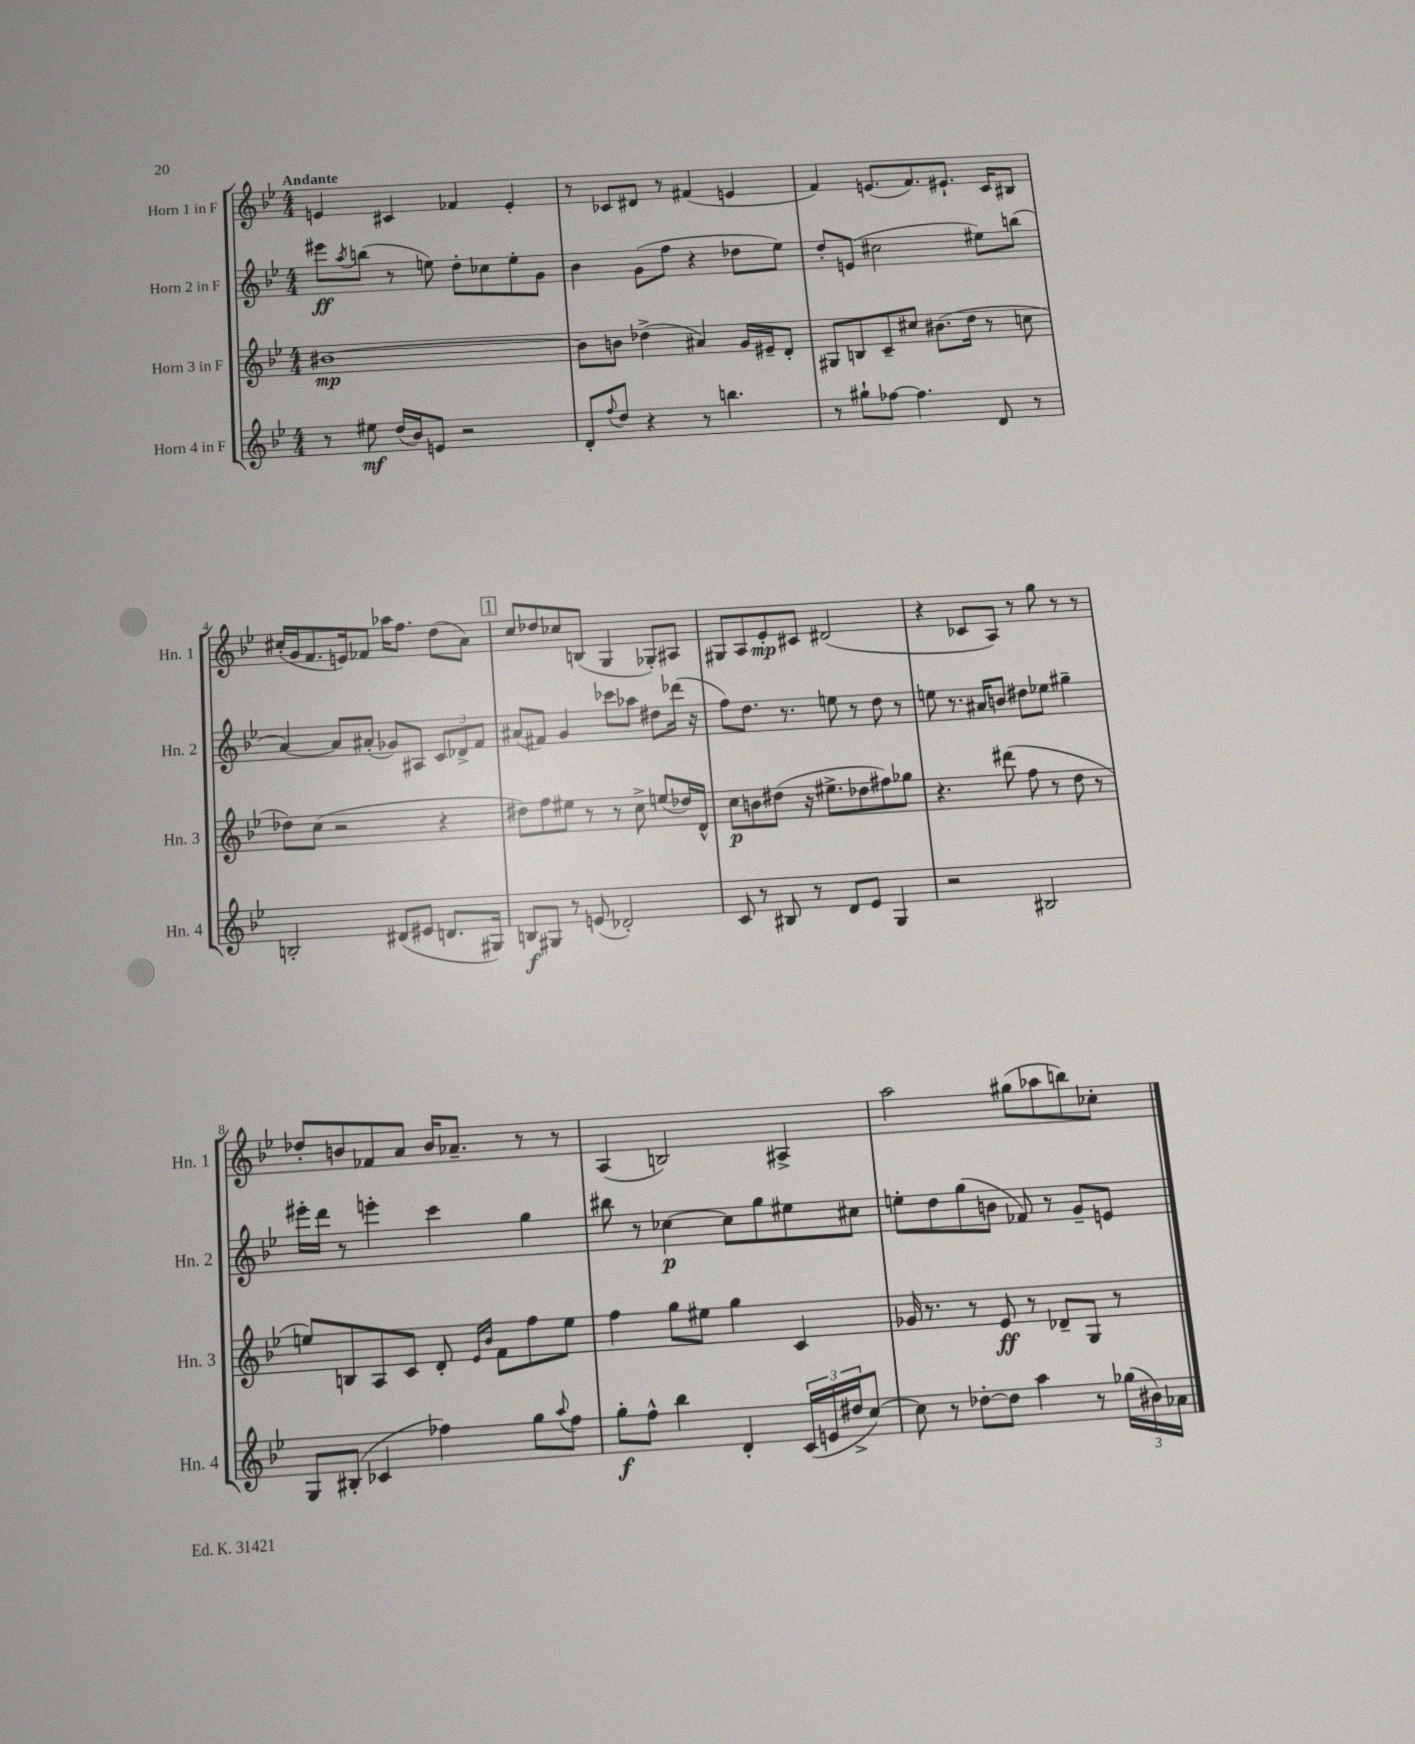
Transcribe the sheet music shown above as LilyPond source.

<<
\new StaffGroup <<
\new Staff = "s0" \with { instrumentName = "Horn 1 in F" shortInstrumentName = "Hn. 1" } {
    \clef treble \key bes \major \numericTimeSignature \time 4/4 \tempo "Andante"
    e'4 cis'4 fes'4 e'4-. |
    r8 ces'8 dis'8 r8 fis'4( e'4 |
    f'4) e'8.( f'8.) eis'8.-! c'16 bis8 |
    cis''16-.( g'16 f'8. e'16) fes'8 aes''16 f''8. d''8( a'8) |
    \mark \markup { \box "1" } c''8 des''8 ces''8 b8( g4 ges8-.) ais8 |
    gis8 a8 ees'8-.\mp cis'8 dis'2( |
    r4 ces'8 a8) r8 g''8 r8 r8 |
    des''8-. b'8 fes'8 a'8 b'16 aes'8.-- r8 r8 |
    a4( b2) ais4-> |
    a''2 gis''8( aes''8 b''8) ces''8-. \bar "|." |
}
\new Staff = "s1" \with { instrumentName = "Horn 2 in F" shortInstrumentName = "Hn. 2" } {
    \clef treble \key bes \major \numericTimeSignature \time 4/4
    eis'''8\ff \acciaccatura { a''8 } b''8( r8 e''8) d''8-. ces''8 e''8-. g'8 |
    bes'4 g'8( f''8 r4 des''8 ees''8) |
    d''8-. e'8( cis''2 eis''8) b''8( |
    a'4~) a'8 ais'8-.( ges'8) ais8 \tuplet 3/2 { c'8 des'8-> f'8 } |
    \mark \markup { \box "1" } ais'8( fis'8) g'4 ces'''8 aes''8 dis''8 des'''16( r16 |
    f''8) d''8. r8. e''8 r8 d''8 r8 |
    e''8 r8. ais'16 b'8 dis''8 ees''8 gis''4-- |
    eis'''16-. d'''16 r8 e'''4-. c'''4 g''4 |
    bis''8 r8 ces''4~\p ces''8 g''8 eis''8 cis''8 |
    e''8-. d''8 g''8( b'8 fes'8) r8 g'8-- e'8 \bar "|." |
}
\new Staff = "s2" \with { instrumentName = "Horn 3 in F" shortInstrumentName = "Hn. 3" } {
    \clef treble \key bes \major \numericTimeSignature \time 4/4
    bis'1~\mp |
    bis'8 b'8 des''4->( ais'4) g'16 eis'16-- d'8-. |
    gis8 b8 c'8-- cis''8 bis'8.( d''16 r8 c''8 |
    des''8) c''8( r2 r4 |
    \mark \markup { \box "1" } dis''8) f''8 eis''8 r8 r8 c''8-> e''8( des''16) d'16-^ |
    c''8\p b'8 dis''8( r16 eis''8.-> des''8 fis''8) ges''8 |
    r4. dis'''8( f''8 r8 d''8 r8 |
    e''8) b8 a8 c'8 d'8-. \grace { ees'16 bes'16 } f'8 f''8 e''8 |
    f''4 g''8 eis''8 g''4 c'4 |
    ges'16 r8. r8 ees'8\ff r8 des'8-- g8 r8 \bar "|." |
}
\new Staff = "s3" \with { instrumentName = "Horn 4 in F" shortInstrumentName = "Hn. 4" } {
    \clef treble \key bes \major \numericTimeSignature \time 4/4
    r8 eis''8\mf d''16( bes'16) e'8 r2 |
    d'8-. \appoggiatura { f''8 } d''8 r4 r8 b''4. |
    r8 gis''8-! fes''8~ fes''4. d'8 r8 |
    b2-. dis'8( eis'8 d'8. gis16) |
    \mark \markup { \box "1" } b8\f gis8 r8 e'8( des'2-.) |
    c'8 r8 bis8 r8 d'8 ees'8 g4 |
    r2 bis2 |
    g8 bis8-.( ces'4 fes''4) g''8 \appoggiatura { a''8 } fes''8 |
    g''8-.\f f''8-^ bes''4 d'4-. \tuplet 3/2 { c'16( e'16 dis''16-> } c''8~) |
    c''8 r8 des''8~-. des''8 a''4 r8 \tuplet 3/2 { ges''16( bis'16) aes'16 } \bar "|." |
}
>>
>>
